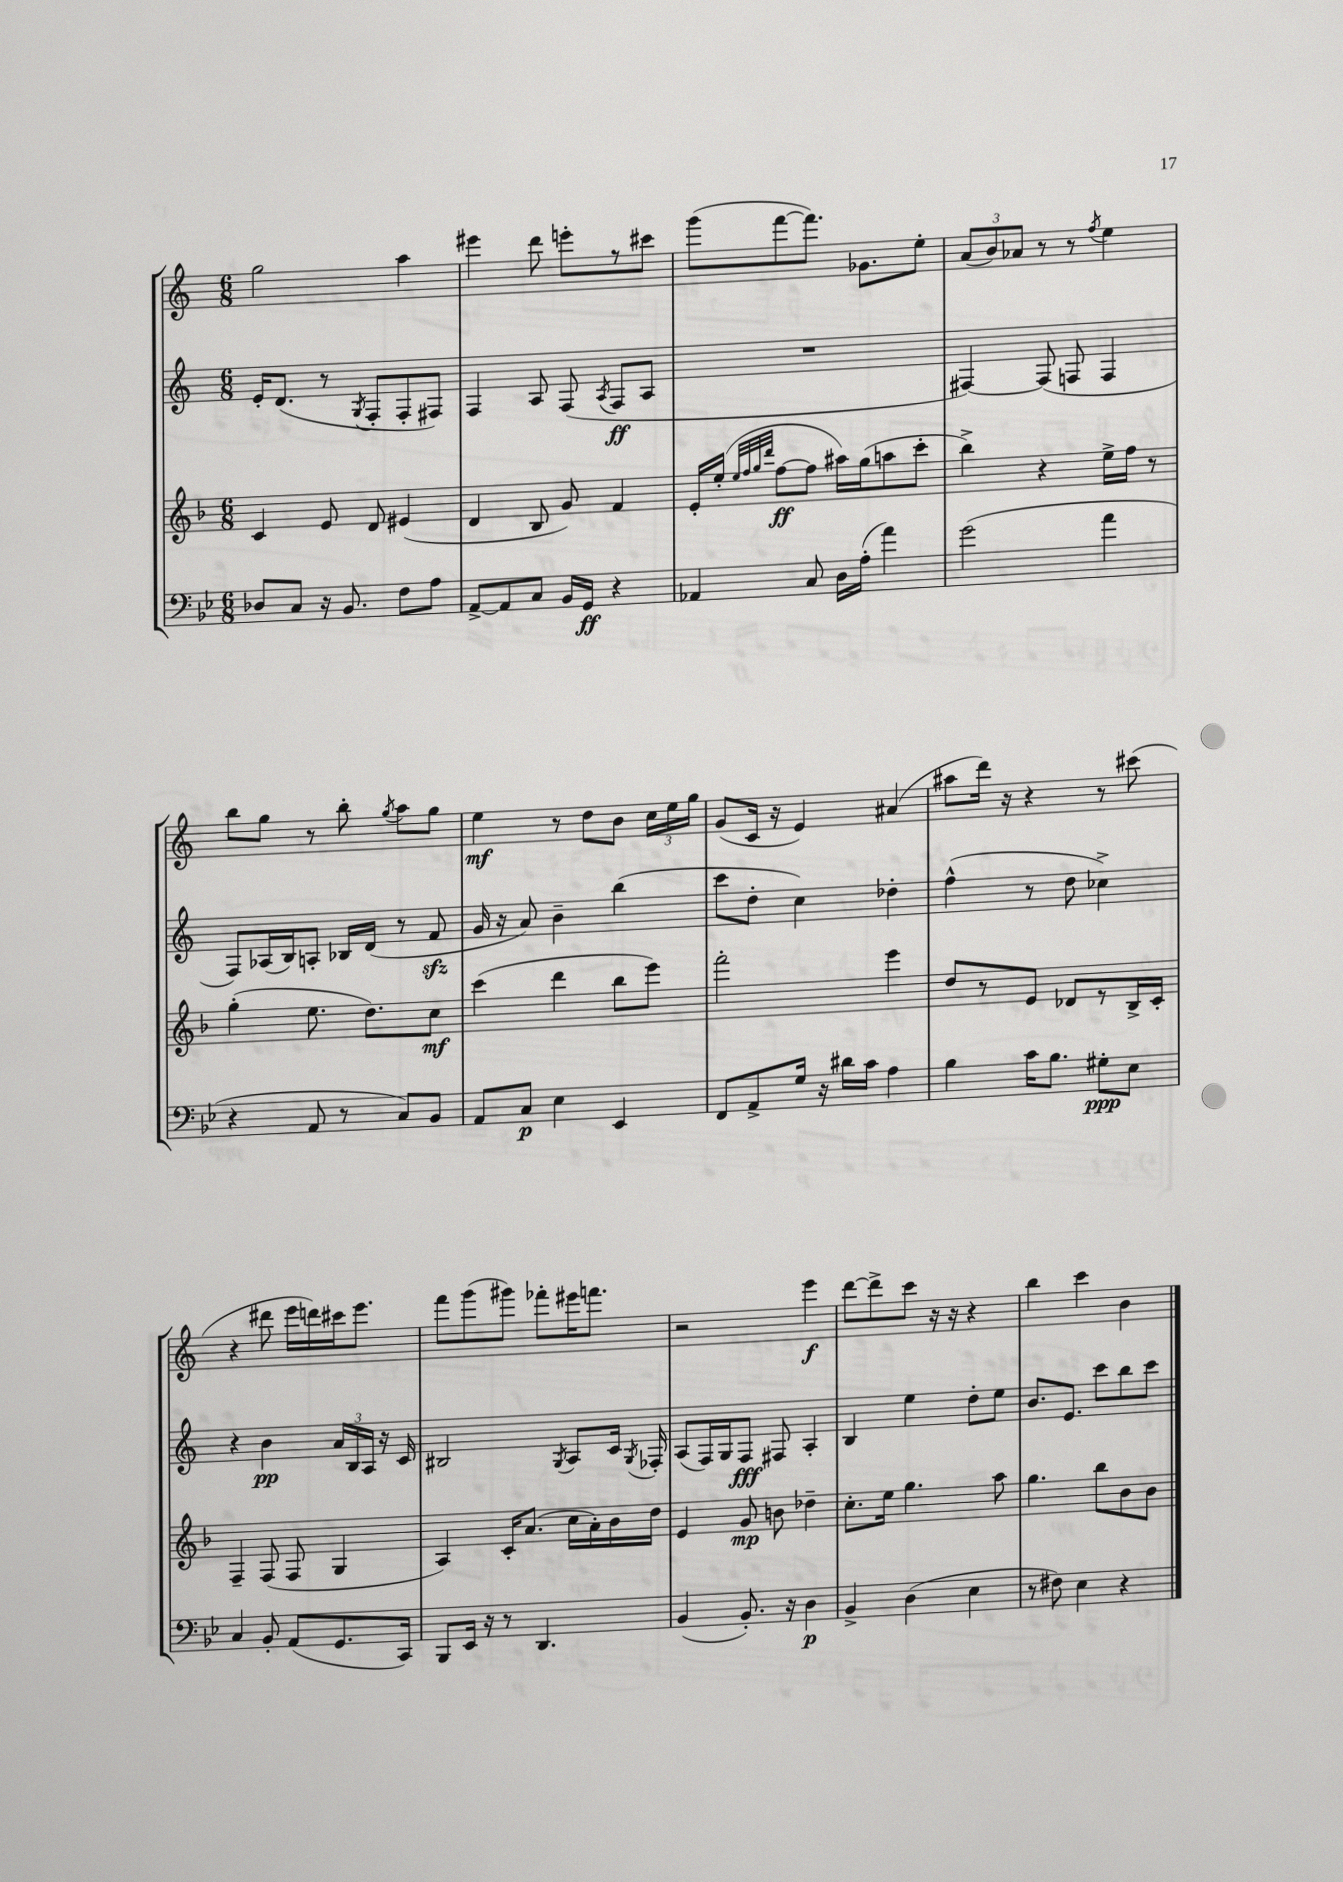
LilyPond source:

<<
\new StaffGroup <<
\new Staff = "s0" {
    \clef treble \key c \major \numericTimeSignature \time 6/8
    \autoBeamOff g''2 a''4 |
    eis'''4 d'''8 e'''8[-. r8 cis'''8] |
    g'''8[( f'''8~ f'''8.]) ges'8.[ e''8]-. |
    \tuplet 3/2 { a'8[( b'8) aes'8] } r8 r8 \acciaccatura { f''8 } e''4 |
    b''8[ g''8] r8 b''8-. \acciaccatura { g''8 } a''8[ g''8] |
    e''4\mf r8 d''8[ b'8] \tuplet 3/2 { c''16[ e''16 g''16] } |
    g'8[( c'16] r16 e'4) ais'4( |
    ais''8[ d'''16]) r16 r4 r8 cis'''8( |
    r4 dis'''8 e'''16[ d'''16) cis'''16 e'''8.] |
    f'''8[ g'''8( gis'''8]) fes'''8[-. eis'''16 f'''8.] |
    r2 e'''4\f |
    d'''8[~ d'''8-> c'''8] r16 r16 r4 |
    b''4 c'''4 b'4 \bar "|." |
}
\new Staff = "s1" {
    \clef treble \key c \major \numericTimeSignature \time 6/8
    \autoBeamOff e'16[-. d'8.]( r8 \acciaccatura { g8 } f8[-. f8-. fis8]) |
    f4 a8 f8( \acciaccatura { a8 } f8[\ff a8] |
    R2. |
    fis4~) fis8( f8 f4 |
    f8[) aes16( b16) a8]-. bes16[ d'16]( r8 f'8\sfz |
    g'16 r16 a'8) b'4-- b''4( |
    c'''8[ d''8]-. c''4) des''4-. |
    f''4-^( r8 d''8 ces''4->) |
    r4 b'4\pp \tuplet 3/2 { a'16[ b16 a16] } r16 c'16 |
    bis2 \acciaccatura { g8 } a8[ c'16] \acciaccatura { g8 } fes16-. |
    a8[( f16) g16 f8]\fff fis8 a4-. |
    b4 e''4 d''8[-. e''8] |
    b'8.[ e'8.] c'''8[ b''8 c'''8] \bar "|." |
}
\new Staff = "s2" {
    \clef treble \key f \major \numericTimeSignature \time 6/8
    \autoBeamOff c'4 e'8 d'8 eis'4( |
    d'4 bes8 g'8) f'4 |
    e'16[-. e''16]-.( \grace { e''32[ f''32 g''32 d'''32] } f''8[~\ff f''8] ais''16[) g''16( a''8 c'''8]-. |
    bes''4->) r4 e''16[-> f''16] r8 |
    g''4-.( e''8. d''8.[) c''8]\mf |
    c'''4( d'''4 bes''8[ e'''8]) |
    f'''2-. e'''4 |
    d''8[ r8 e'8] des'8[ r8 bes16-> c'16]-. |
    f4-- f8( f8 g4 |
    a4) c'16[-. a'8.]( c''16[ a'16-.) bes'16 d''16] |
    e'4 g'8\mp b'8 des''4-- |
    c''8.[-. e''16] g''4. a''8 |
    g''4. bes''8[ bes'8 bes'8] \bar "|." |
}
\new Staff = "s3" {
    \clef bass \key bes \major \numericTimeSignature \time 6/8
    \autoBeamOff des8[ c8] r16 bes,8. f8[ a8] |
    a,8[~-> a,8 c8] bes,16[ g,16]\ff r4 |
    aes,4 c8 d16[ a16]-.( a'4) |
    g'2( a'4 |
    r4 a,8 r8 c8[) bes,8] |
    a,8[ c8]\p ees4 ees,4 |
    f,8[ a,8-> g16] r16 dis'16[ c'16] a4 |
    bes4 c'16[ bes8.] gis8[-.\ppp ees8] |
    c4 bes,8-. a,8[( g,8. c,16]) |
    bes,,8[ ees,16] r16 r8 d,4. |
    bes,4( bes,8.-.) r16 d4\p |
    bes,4-> d4( ees4 |
    r8 fis8) ees4 r4 \bar "|." |
}
>>
>>
\layout { \context { \Score \remove "Bar_number_engraver" } }
